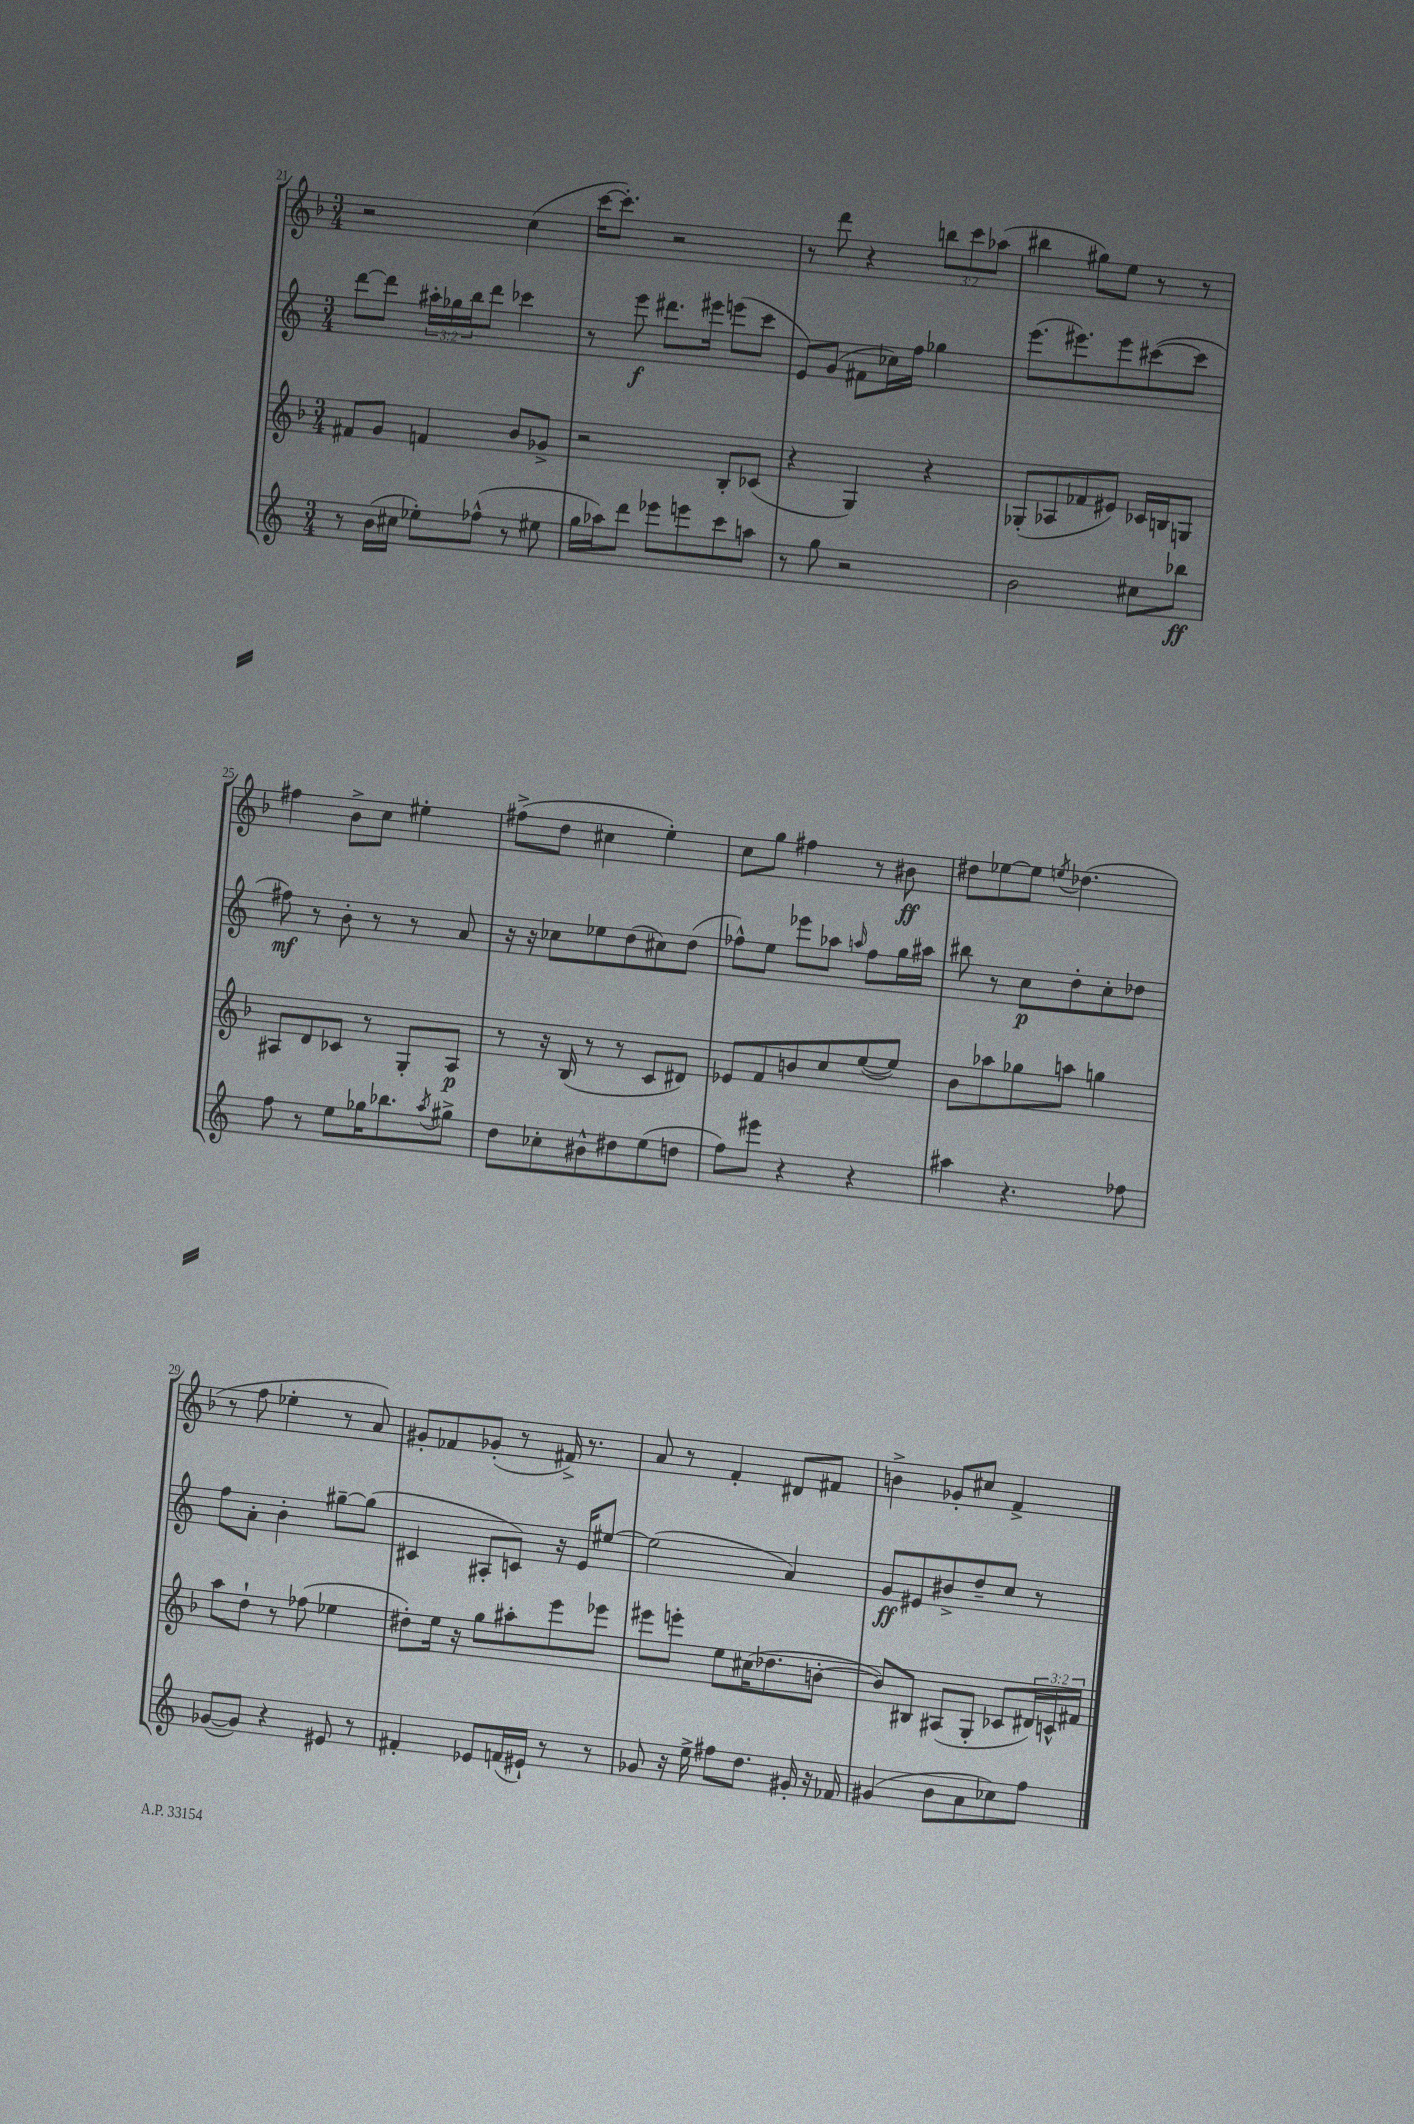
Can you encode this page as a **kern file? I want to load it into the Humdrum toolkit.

**kern	**dynam	**kern	**dynam	**kern	**dynam	**kern	**dynam
*part4	*part4	*part3	*part3	*part2	*part2	*part1	*part1
*staff4	*staff4	*staff3	*staff3	*staff2	*staff2	*staff1	*staff1
*clefG2	*	*clefG2	*	*clefG2	*	*clefG2	*
*k[]	*	*k[b-]	*	*k[]	*	*k[b-]	*
*M3/4	*	*M3/4	*	*M3/4	*	*M3/4	*
=21	=21	=21	=21	=21	=21	=21	=21
8r	.	8f#X/L	.	[8ddd\L	.	2r	.
(16b\LL	.	8g/J	.	8ddd\J]	.	.	.
16cc#X\JJ	.	.	.	.	.	.	.
8ee-X'\L)	.	4fn/	.	24aa#X'\LL	.	.	.
.	.	.	.	24gg-X\	.	.	.
.	.	.	.	24bb\J	.	.	.
(8ff-X^^\J	.	.	.	8ddd\J	.	.	.
8r	.	8b-/L	.	4ccc-X\	.	(4cc\	.
8ee#X\	.	8g-X^/J	.	.	.	.	.
=22	=22	=22	=22	=22	=22	=22	=22
16gg\LL	.	2r	.	8r	.	[16ccc\KL	.
16aa-X\J)	.	.	.	.	.	8.ccc'\J])	.
8ddd\J	.	.	.	8eee\	f	.	.
8eee-X\L	.	.	.	8.ddd#X\L	.	2r	.
8eeen\	.	.	.	.	.	.	.
.	.	.	.	16eee#X\Jk	.	.	.
8ccc\	.	8B-'/L	.	(8eeen\L	.	.	.
8aan\J	.	(8c-X/J	.	8ccc\J	.	.	.
=23	=23	=23	=23	=23	=23	=23	=23
8r	.	4r	.	8e/L)	.	8r	.
8gg\	.	.	.	(8g/J	.	8ddd\	.
2r	.	4G/)	.	8f#X\L	.	4r	.
.	.	.	.	16cc-X\L)	.	.	.
.	.	.	.	16ff\JJ	.	.	.
.	.	4r	.	4gg-X\	.	12bbn\L	.
.	.	.	.	.	.	12ccc\	.
.	.	.	.	.	.	(12aa-X\J	.
=24	=24	=24	=24	=24	=24	=24	=24
2b\	.	(8G-X'/L	.	(8.eee\L	.	4bb#X\	.
.	.	8A-X/	.	.	.	.	.
.	.	.	.	8.eee#X\)	.	.	.
.	.	8f-X/	.	.	.	8gg#X\L)	.
.	.	8e#X/J)	.	8eee#\	.	8ee\J	.
8cc#X\L	.	16c-X/LL	.	([8ccc#X\	.	8r	.
.	.	16Bn/J	.	.	.	.	.
8bb-X\J	ff	8Gn/J	.	8ccc#\J]	.	8r	.
!!LO:LB:g=z
=25	=25	=25	=25	=25	=25	=25	=25
8ff\	.	8A#X/L	.	8ff#X\)	mf	4ff#X\	.
8r	.	8d/	.	8r	.	.	.
8ee\L	.	8c-X/J	.	8b'\	.	8b-^\L	.
16gg-X\K	.	8r	.	8r	.	8cc\J	.
8.bb-X\	.	.	.	.	.	.	.
.	.	8G'/L	.	8r	.	4ee#X'\	.
8qaa/	.	.	.	.	.	.	.
8gg#X^\J	.	8A#/J	p	8a/	.	.	.
=26	=26	=26	=26	=26	=26	=26	=26
8dd\L	.	8r	.	16r	.	(8ff#X^\L	.
.	.	.	.	16r	.	.	.
8cc-X'\	.	16r	.	8cc-X\L	.	8dd\J	.
.	.	(16B-/	.	.	.	.	.
8b#X^^\	.	8r	.	8ee-X\	.	4cc#X\	.
8dd#X\	.	8r	.	(8dd\	.	.	.
(8ee\	.	8c/L	.	8cc#X\)	.	4ee'\)	.
8ddn\J	.	8d#X/J)	.	(8dd\J	.	.	.
=27	=27	=27	=27	=27	=27	=27	=27
8ff\L)	.	8e-X/L	.	8ff-X^^\L)	.	8cc\L	.
8eee#X\J	.	8f/	.	8ee\J	.	8gg\J	.
4r	.	8bn/	.	8eee-X\L	.	4ff#X\	.
.	.	8cc/	.	8aa-X\J	.	.	.
.	.	.	.	16qqaan/	.	.	.
4r	.	([8ee/	.	8ff-\L	.	8r	.
.	.	8ee/J])	.	16gg\L	.	8b#X\	ff
.	.	.	.	16aa#X\JJ	.	.	.
=28	=28	=28	=28	=28	=28	=28	=28
4aa#X\	.	8b-\L	.	8bb#X\	.	8dd#X\L	.
.	.	8aa-X\	.	8r	.	[8ee-X\	.
4.r	.	8gg-X\	.	8cc\L	p	8ee-\J]	.
.	.	.	.	.	.	8qeen/	.
.	.	8aan\J	.	8dd'\	.	(4.dd-X\	.
.	.	4ggn\	.	8cc'\	.	.	.
8ff-X\	.	.	.	8dd-X\J	.	.	.
!!LO:LB:g=z
=29	=29	=29	=29	=29	=29	=29	=29
([8g-X/L	.	8aa\L	.	8ff\L	.	8r	.
8g-/J])	.	8dd`\J	.	8a'\J	.	8ff\	.
4r	.	8r	.	4b'\	.	4ee-X'\	.
.	.	(8ff-X\	.	.	.	.	.
8e#X/	.	4ee-X\	.	[8gg#X~\L	.	8r	.
8r	.	.	.	(8gg#\J]	.	8a/)	.
=30	=30	=30	=30	=30	=30	=30	=30
4f#X'/	.	8dd#X'\L)	.	4c#X/	.	8g#X'/L	.
.	.	16ee\Jk	.	.	.	8f-X/	.
.	.	16r	.	.	.	.	.
8e-X/L	.	8gg\L	.	8A#X'/L	.	(8g-X'/J	.
(16fn/L	.	8aa#X'\	.	8cn/J)	.	8r	.
16e#X`/JJ)	.	.	.	.	.	.	.
8r	.	8eee\	.	16r	.	16f#X^/)	.
.	.	.	.	16e/KL	.	8.r	.
8r	.	8eee-X\J	.	[8ee#X/J	.	.	.
=31	=31	=31	=31	=31	=31	=31	=31
8g-X/	.	8eee#X\L	.	(2ee#\]	.	8a/	.
16r	.	8eeen'\J	.	.	.	8r	.
16ee^\	.	.	.	.	.	.	.
8ff#X\L	.	8ee\L	.	.	.	4f'/	.
8.dd\J	.	(16cc#X\K	.	.	.	.	.
.	.	8.dd-X\	.	.	.	.	.
.	.	.	.	4a/)	.	8d#X/L	.
16g#X'/	.	.	.	.	.	.	.
16r	.	[8bn'\J	.	.	.	8f#X/J	.
16f-X/	.	.	.	.	.	.	.
=32	=32	=32	=32	=32	=32	=32	=32
(4g#X/	.	8b/L])	.	8g/L	ff	4bn^\	.
.	.	8B#X/J	.	8e#X/	.	.	.
8b\L	.	(8A#X/L	.	8b#X^/	.	8g-X'/L	.
8a\	.	8G'/J	.	8dd~/	.	8cc#X/J	.
8cc-X\)	.	8c-X/L	.	8cc/J	.	4f^/	.
8ff\J	.	24d#X/L)	.	8r	.	.	.
.	.	24cn^^/	.	.	.	.	.
.	.	24f#X/JJ	.	.	.	.	.
==	==	==	==	==	==	==	==
*-	*-	*-	*-	*-	*-	*-	*-
